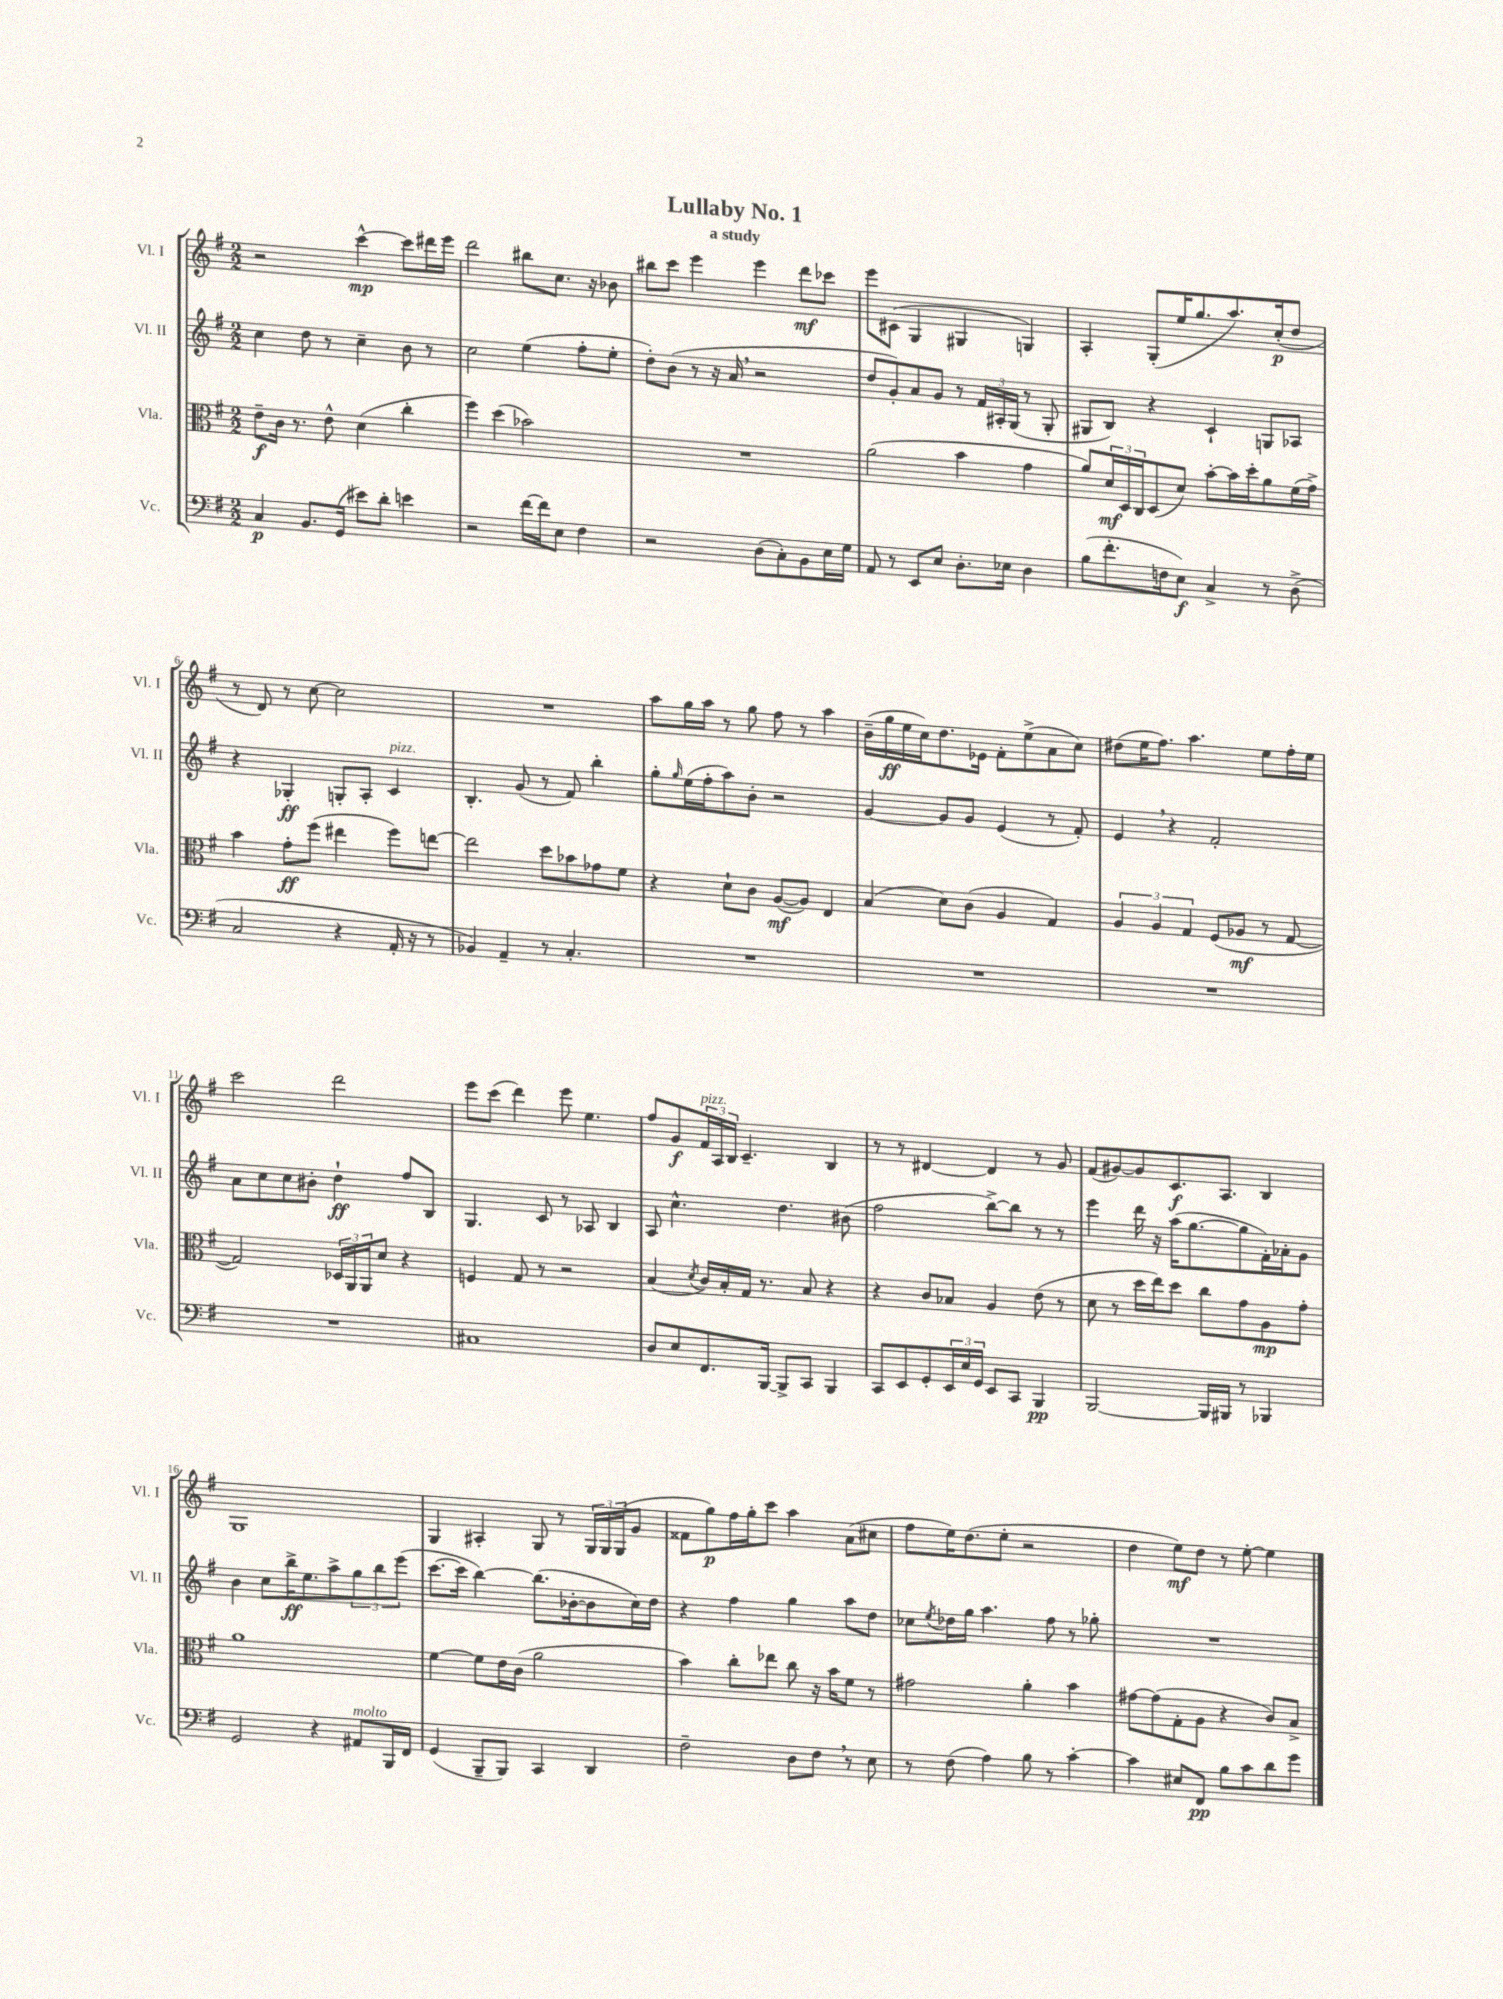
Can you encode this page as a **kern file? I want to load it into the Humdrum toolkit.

**kern	**dynam	**kern	**dynam	**kern	**dynam	**kern	**dynam
*part4	*part4	*part3	*part3	*part2	*part2	*part1	*part1
*staff4	*staff4	*staff3	*staff3	*staff2	*staff2	*staff1	*staff1
*I"Vc.	*	*I"Vla.	*	*I"Vl. II	*	*I"Vl. I	*
*I'Vc.	*	*I'Vla.	*	*I'Vl. II	*	*I'Vl. I	*
*clefF4	*	*clefC3	*	*clefG2	*	*clefG2	*
*k[f#]	*	*k[f#]	*	*k[f#]	*	*k[f#]	*
*M2/2	*	*M2/2	*	*M2/2	*	*M2/2	*
=1	=1	=1	=1	=1	=1	=1	=1
4C/	p	8e~\L	f	4cc\	.	2r	.
.	.	16c\Jk	.	.	.	.	.
.	.	8.r	.	.	.	.	.
8.BB/L	.	.	.	8dd\	.	.	.
.	.	8e^^\	.	8r	.	.	.
(16GG/Jk	.	.	.	.	.	.	.
8e#X\L)	.	(4d\	.	4cc~\	.	[4ccc^^\	mp
8d'\J	.	.	.	.	.	.	.
4en\	.	4cc'\	.	8b\	.	8ccc\L]	.
.	.	.	.	8r	.	16ddd#X\L	.
.	.	.	.	.	.	16eee\JJ	.
=2	=2	=2	=2	=2	=2	=2	=2
2r	.	4ff#\)	.	2cc\	.	2ddd\	.
.	.	(4dd\	.	.	.	.	.
[16f#\LL	.	2b-X\)	.	(4ee\	.	8bb#X\L	.
16f#\J]	.	.	.	.	.	.	.
8E\J	.	.	.	.	.	8.cc\J	.
4F#\	.	.	.	8ff#'\L	.	.	.
.	.	.	.	.	.	16r	.
.	.	.	.	8ee'\J	.	8b-X\	.
=3	=3	=3	=3	=3	=3	=3	=3
2r	.	1r	.	8dd'\L)	.	8bb#X\L	.
.	.	.	.	(8b\J	.	8ccc\J	.
.	.	.	.	8r	.	4eee\	.
.	.	.	.	16r	.	.	.
.	.	.	.	16a,/	.	.	.
(8D\L	.	.	.	2r	.	4eee\	.
8C'\)	.	.	.	.	.	.	.
8BB\	.	.	.	.	.	8ddd\L	mf
16E\L	.	.	.	.	.	8ccc-X\J	.
16G\JJ	.	.	.	.	.	.	.
=4	=4	=4	=4	=4	=4	=4	=4
8AA/	.	(2a\	.	8dd/L	.	8eee\L	.
8r	.	.	.	8g'/)	.	(8c#X\J	.
8EE/L	.	.	.	8a/	.	4G/	.
8E/J	.	.	.	8g/J	.	.	.
8.D'\L	.	4b\	.	8r	.	4G#X/	.
.	.	.	.	24f#/LL	.	.	.
.	.	.	.	24A#X'/	.	.	.
16E-X\Jk	.	.	.	.	.	.	.
.	.	.	.	(24G/JJ	.	.	.
4D\	.	4g\	.	8r	.	4Gn/)	.
.	.	.	.	8G'/	.	.	.
=5	=5	=5	=5	=5	=5	=5	=5
(8B\L	.	8a/L)	.	8G#X/L	.	4A'/	.
8.f#'\	.	24d/L	mf	8B/J)	.	.	.
.	.	24D/	.	.	.	.	.
.	.	24C/J	.	.	.	.	.
.	.	(8D/	.	4r	.	(8G'/L	.
16Fn\k	.	.	.	.	.	.	.
8E\J)	f	8d/J)	.	.	.	16ee/K	.
.	.	.	.	.	.	8.gg/	.
4C^/	.	[8b'\L	.	4c`/	.	.	.
.	.	16b\L]	.	.	.	8.aa/)	.
.	.	16dd'\J	.	.	.	.	.
8r	.	8a\	.	8Gn/L	.	.	.
.	.	.	.	.	.	(16cc'/k	p
(8D^\	.	(16f#\L	.	8A-X/J	.	8dd/J	.
.	.	16g^\JJ)	.	.	.	.	.
!!LO:LB:g=z
=6	=6	=6	=6	=6	=6	=6	=6
2C/	.	4b\	.	4r	.	8r	.
.	.	.	.	.	.	8d/)	.
.	.	8g'\L	ff	4G-X'/	ff	8r	.
.	.	(8ff#\J	.	.	.	[8cc\	.
4r	.	4ee#X\	.	8Gn'/L	.	2cc\]	.
.	.	.	.	8A'/J	.	.	.
!	!	!	!	!LO:TX:a:i:t=pizz.	!	!	!
16AA'/	.	8ff#\L)	.	4c/	.	.	.
16r	.	.	.	.	.	.	.
8r	.	[8een\J	.	.	.	.	.
=7	=7	=7	=7	=7	=7	=7	=7
4BB-X/)	.	2ee\]	.	4.B'/	.	1r	.
4AA~/	.	.	.	.	.	.	.
.	.	.	.	(8g/	.	.	.
8r	.	8dd\L	.	8r	.	.	.
4.C'/	.	8b-X\	.	8f#/)	.	.	.
.	.	8g-X\	.	4bb'\	.	.	.
.	.	8f#\J	.	.	.	.	.
=8	=8	=8	=8	=8	=8	=8	=8
1r	.	4r	.	8gg'\L	.	8aa\L	.
.	.	.	.	16qqgg/	.	.	.
.	.	.	.	(16ee\L	.	16gg\L	.
.	.	.	.	16ff#'\J	.	16aa\JJ	.
.	.	8d`\L	.	8aa\)	.	8r	.
.	.	8c\J	.	8b'\J	.	8gg\	.
.	.	([8A/L	mf	2r	.	8ff#\	.
.	.	8A/J])	.	.	.	8r	.
.	.	4E/	.	.	.	4aa\	.
=9	=9	=9	=9	=9	=9	=9	=9
1r	.	(4B/	.	[4g/	.	(16b~\LL	.
.	.	.	.	.	.	16gg\	ff
.	.	.	.	.	.	16ee\	.
.	.	.	.	.	.	16cc\J)	.
.	.	8d\L)	.	8g/L]	.	8.dd\	.
.	.	(8c\J	.	8g/J	.	.	.
.	.	.	.	.	.	16e-X\Jk	.
.	.	4A/	.	(4e/	.	8f#'\L	.
.	.	.	.	.	.	(8ee^\	.
.	.	4G/)	.	8r	.	8a\	.
.	.	.	.	8f#'/)	.	8cc\J)	.
=10	=10	=10	=10	=10	=10	=10	=10
1r	.	6A/	.	4e,/	.	(8dd#X\L	.
.	.	.	.	.	.	16ee\K	.
.	.	6A/	.	.	.	.	.
.	.	.	.	.	.	8.ff#\J)	.
.	.	.	.	4r	.	.	.
.	.	6G/	.	.	.	.	.
.	.	.	.	.	.	4.aa\	.
.	.	(8F#/L	.	2f#'/	.	.	.
.	.	8A-X/J	mf	.	.	.	.
.	.	8r	.	.	.	8ee\L	.
.	.	[8G/	.	.	.	16ff#'\L	.
.	.	.	.	.	.	16ee\JJ	.
!!LO:LB:g=z
=11	=11	=11	=11	=11	=11	=11	=11
1r	.	2G/])	.	8a\L	.	2ccc\	.
.	.	.	.	8cc\	.	.	.
.	.	.	.	8cc\	.	.	.
.	.	.	.	8b#X'\J	.	.	.
.	.	24D-X/LL	.	4dd`\	ff	2ddd\	.
.	.	24AA/	.	.	.	.	.
.	.	24AA/J	.	.	.	.	.
.	.	8d/J	.	.	.	.	.
.	.	4r	.	8ff#/L	.	.	.
.	.	.	.	8B/J	.	.	.
=12	=12	=12	=12	=12	=12	=12	=12
1C#X	.	4Fn/	.	4.G/	.	8eee\L	.
.	.	.	.	.	.	(8ccc\J	.
.	.	8G/	.	.	.	4ddd\)	.
.	.	8r	.	8c/	.	.	.
.	.	2r	.	8r	.	8eee\	.
.	.	.	.	8A-X/	.	4.ee\	.
.	.	.	.	4B/	.	.	.
=13	=13	=13	=13	=13	=13	=13	=13
8D/L	.	(4B/	.	8A/	.	8ff#/L	.
8E/	.	.	.	4.cc^^\	.	8g/	f
.	.	8qd/	.	.	.	.	.
!	!	!	!	!	!	!LO:TX:a:i:t=pizz.	!
8.FF#/	.	16c/LL)	.	.	.	24f#/L	.
.	.	.	.	.	.	24A/	.
.	.	16B'/	.	.	.	.	.
.	.	.	.	.	.	24B/JJ	.
.	.	16G/JJ	.	.	.	4.c~/	.
[16BBB/Jk	.	8.r	.	.	.	.	.
8BBB^/L]	.	.	.	4.dd\	.	.	.
8CC/J	.	8B/	.	.	.	.	.
4BBB/	.	4r	.	.	.	4B/	.
.	.	.	.	(8b#X\	.	.	.
=14	=14	=14	=14	=14	=14	=14	=14
8CC/L	.	4r	.	2ff#\	.	8r	.
8EE/	.	.	.	.	.	8r	.
8GG'/	.	8c/L	.	.	.	[4d#X/	.
24EE/L	.	8B-X/J	.	.	.	.	.
24E/	.	.	.	.	.	.	.
24GG/JJ	.	.	.	.	.	.	.
8EE/L	.	4A/	.	[8bb^\L)	.	4d#/]	.
8CC/J	.	.	.	8bb\J]	.	.	.
4BBB/	pp	(8e\	.	8r	.	8r	.
.	.	8r	.	8r	.	8g/	.
=15	=15	=15	=15	=15	=15	=15	=15
[2BBB/	.	8d\	.	4eee\	.	(8f#/L	.
.	.	8r	.	.	.	[8g#X/)	.
.	.	16dd\LL	.	16ddd\	.	8g#/]	.
.	.	16ee\J)	.	16r	.	.	.
.	.	8dd\J	.	(16aa\KL	.	8.c/	f
.	.	.	.	[8.gg\	.	.	.
16BBB/LL]	.	8cc\L	.	.	.	.	.
16BBB#X/JJ	.	.	.	.	.	8.A/J	.
8r	.	8g\	.	8gg\]	.	.	.
4BBB-X/	.	8A\	mp	16f#'\L)	.	4B/	.
.	.	.	.	16a-X'\J	.	.	.
.	.	8g'\J	.	8g\J	.	.	.
!!LO:LB:g=z
=16	=16	=16	=16	=16	=16	=16	=16
2GG/	.	1a	.	4b\	.	1G	.
.	.	.	.	8cc\L	.	.	.
.	.	.	.	16bb^\K	ff	.	.
.	.	.	.	8.ee\	.	.	.
4r	.	.	.	.	.	.	.
.	.	.	.	8aa^\	.	.	.
!LO:TX:a:i:t=molto	!	!	!	!	!	!	!
8AA#X/L	.	.	.	12gg\	.	.	.
.	.	.	.	12bb\	.	.	.
16BBB/L	.	.	.	.	.	.	.
.	.	.	.	(12eee\J	.	.	.
16FF#/JJ	.	.	.	.	.	.	.
=17	=17	=17	=17	=17	=17	=17	=17
(4GG/	.	[4f#\	.	[8.ccc\L	.	4G/	.
.	.	.	.	16ccc\Jk]	.	.	.
8BBB~/L	.	8f#\L]	.	[4bb\)	.	4A#X'/	.
8BBB/J)	.	16e\L	.	.	.	.	.
.	.	(16c\JJ	.	.	.	.	.
4CC/	.	2a\	.	(8.bb\L]	.	8G/	.
.	.	.	.	.	.	8r	.
.	.	.	.	[16b-X'\k	.	.	.
4DD/	.	.	.	8b-\]	.	24G/LL	.
.	.	.	.	.	.	24G/	.
.	.	.	.	.	.	(24G/J	.
.	.	.	.	16cc\L)	.	8g/J	.
.	.	.	.	16dd\JJ	.	.	.
=18	=18	=18	=18	=18	=18	=18	=18
2F#~\	.	4b\)	.	4r	.	8f##X\L	.
.	.	.	.	.	.	8gg\)	p
.	.	8cc'\L	.	4ff#\	.	16ff#\L	.
.	.	.	.	.	.	16gg'\J	.
.	.	8ee-X\J	.	.	.	8ccc\J	.
8D\L	.	8cc\	.	4gg\	.	4aa\	.
8F#,\J	.	16r	.	.	.	.	.
.	.	16b\KL	.	.	.	.	.
8r	.	8f#\J	.	8aa\L	.	(8a\L	.
8E\	.	8r	.	8dd\J	.	8cc#X\J	.
=19	=19	=19	=19	=19	=19	=19	=19
8r	.	2g#X\	.	8cc-X\L	.	8ff#\L	.
.	.	.	.	8qee/	.	.	.
(8F#\	.	.	.	16dd-X\L	.	16ee\K)	.
.	.	.	.	16gg\JJ	.	(8.dd\	.
4A\)	.	.	.	4.aa\	.	.	.
.	.	.	.	.	.	8ee'\J	.
8B\	.	4a'\	.	.	.	2r	.
8r	.	.	.	8ff#\	.	.	.
[4c'\	.	4b\	.	8r	.	.	.
.	.	.	.	8gg-X'\	.	.	.
=20	=20	=20	=20	=20	=20	=20	=20
4c\]	.	[8g#X\L	.	1r	.	4dd\	.
.	.	(8g#\]	.	.	.	.	.
8E#X/L	.	8G'\	.	.	.	8ee\L)	mf
8FF#/J	pp	8A\J	.	.	.	8dd\J	.
8B\L	.	4r	.	.	.	8r	.
8c\	.	.	.	.	.	[8ee'\	.
8d\	.	8c/L)	.	.	.	4ee\]	.
8g\J	.	8B^/J	.	.	.	.	.
==	==	==	==	==	==	==	==
*-	*-	*-	*-	*-	*-	*-	*-
